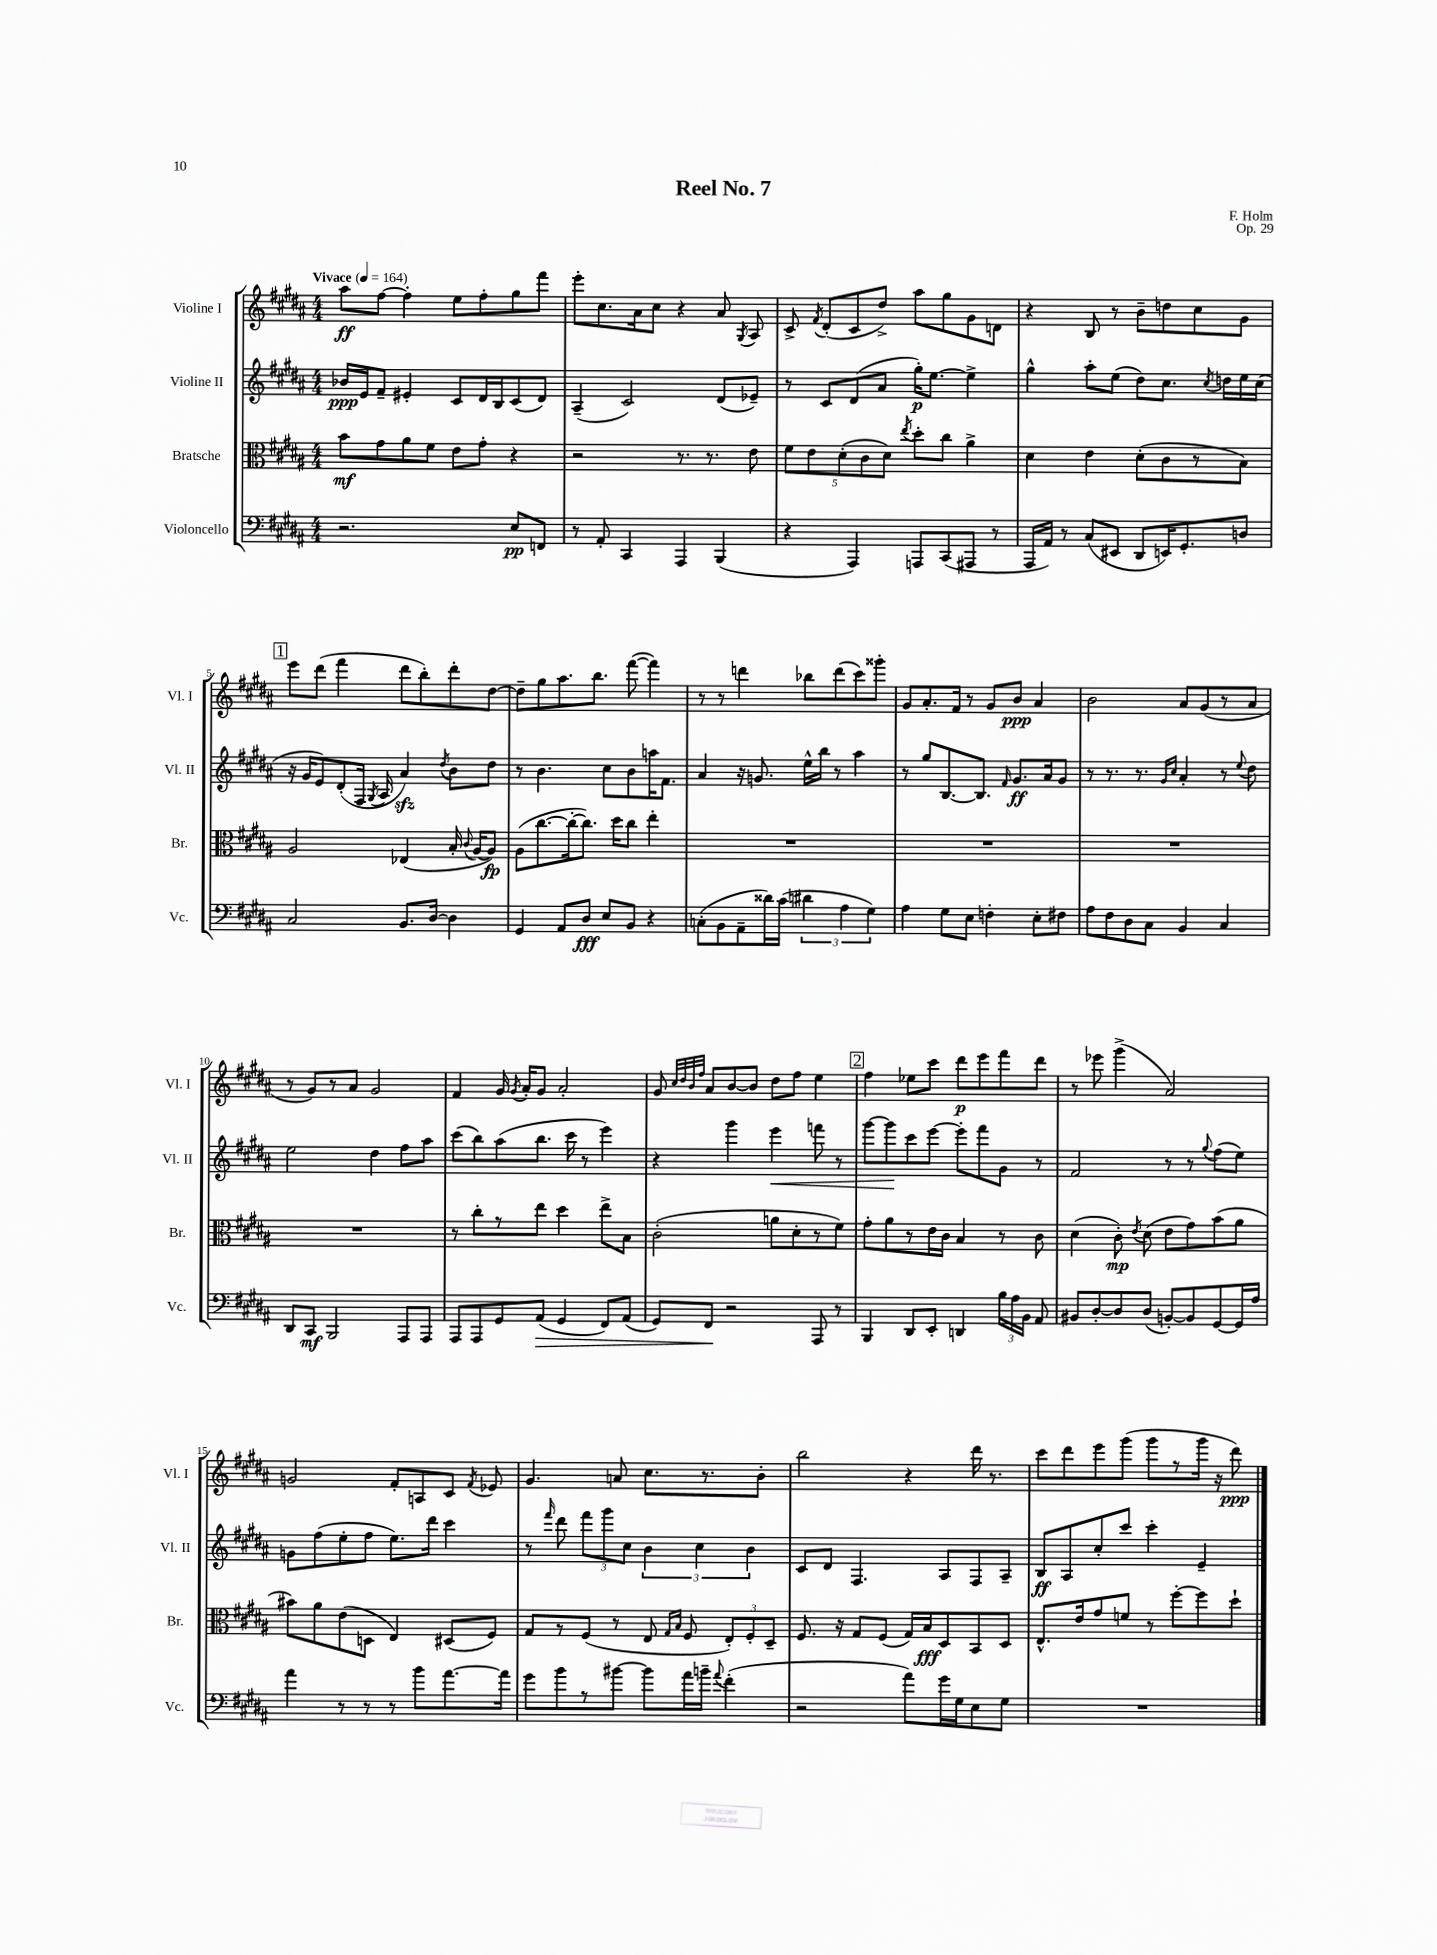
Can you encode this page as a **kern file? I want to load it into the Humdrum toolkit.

**kern	**dynam	**kern	**dynam	**kern	**dynam	**kern	**dynam
*part4	*part4	*part3	*part3	*part2	*part2	*part1	*part1
*staff4	*staff4	*staff3	*staff3	*staff2	*staff2	*staff1	*staff1
*I"Violoncello	*	*I"Bratsche	*	*I"Violine II	*	*I"Violine I	*
*I'Vc.	*	*I'Br.	*	*I'Vl. II	*	*I'Vl. I	*
*clefF4	*	*clefC3	*	*clefG2	*	*clefG2	*
*k[f#c#g#d#a#]	*	*k[f#c#g#d#a#]	*	*k[f#c#g#d#a#]	*	*k[f#c#g#d#a#]	*
*M4/4	*	*M4/4	*	*M4/4	*	*M4/4	*
*MM164	*	*MM164	*	*MM164	*	*MM164	*
=1	=1	=1	=1	=1	=1	=1	=1
!	!	!	!	!	!	!LO:TX:a:B:t=Vivace	!
2.r	.	8b\L	mf	16b-X/LL	ppp	8aa#\L	ff
.	.	.	.	16e/J	.	.	.
.	.	8g#\	.	8f#~/J	.	[8ff#\J	.
.	.	8a#\	.	4e#X'/	.	4ff#'\]	.
.	.	8f#\J	.	.	.	.	.
.	.	8e\L	.	8c#/L	.	8ee\L	.
.	.	8g#'\J	.	16d#/L	.	8ff#'\	.
.	.	.	.	16B/J	.	.	.
8E/L	pp	4r	.	(8c#/	.	8gg#\	.
8FFn/J	.	.	.	8d#/J)	.	8fff#\J	.
=2	=2	=2	=2	=2	=2	=2	=2
8r	.	2r	.	(4A#~/	.	8eee'\L	.
8AA#'/	.	.	.	.	.	8.cc#\	.
4CC#/	.	.	.	2c#/)	.	.	.
.	.	.	.	.	.	16a#\k	.
.	.	.	.	.	.	8cc#\J	.
4AAA#/	.	8.r	.	.	.	4r	.
.	.	8.r	.	.	.	.	.
(4BBB/	.	.	.	(8d#/L	.	8a#/	.
.	.	.	.	.	.	8qG#/	.
.	.	8e\	.	8e-X~/J)	.	8A#/	.
=3	=3	=3	=3	=3	=3	=3	=3
4r	.	10f#\L	.	8r	.	8c#^/	.
.	.	10e\	.	.	.	.	.
.	.	.	.	.	.	8qf#/	.
.	.	.	.	8c#/L	.	(8d#'/L	.
.	.	(10d#'\	.	.	.	.	.
4AAA#/)	.	.	.	(8d#/	.	8c#/	.
.	.	10c#\	.	.	.	.	.
.	.	.	.	8a#/J	.	8dd#^/J)	.
.	.	10d#\J)	.	.	.	.	.
.	.	8qee/	.	.	.	.	.
8AAAn/L	.	8dd#'\L	.	16gg#'\KL)	p	8aa#\L	.
.	.	.	.	[8.ee\J	.	.	.
(8CC#/	.	8cc#\J	.	.	.	8gg#\	.
8AAA#X/J	.	4a#^\	.	4ee^\]	.	8g#\	.
8r	.	.	.	.	.	8dn\J	.
=4	=4	=4	=4	=4	=4	=4	=4
16AAA#/LL	.	4d#\	.	4gg#^^\	.	4r	.
16AA#/JJ)	.	.	.	.	.	.	.
8r	.	.	.	.	.	.	.
(8C#/L	.	4e\	.	8aa#'\L	.	8B/	.
8EE#X/J	.	.	.	(8ee\J	.	8r	.
8DD#/L	.	(8d#'\L	.	8dd#\L)	.	8b~\L	.
16EEn/K)	.	8c#\	.	8.cc#\J	.	8ddn\	.
8.GG#'/	.	.	.	.	.	.	.
.	.	8r	.	.	.	8cc#\	.
.	.	.	.	8qcc#/	.	.	.
.	.	.	.	16ddn\LL	.	.	.
8Dn/J	.	8B\J)	.	16ee\	.	8g#\J	.
.	.	.	.	(16cc#\JJ	.	.	.
!!LO:LB:g=z
!!LO:REH:place=s1:t=1
=5	=5	=5	=5	=5	=5	=5	=5
2C#/	.	2A#/	.	16r	.	8eee\L	.
.	.	.	.	16g#/KL	.	.	.
.	.	.	.	8e/)	.	(8ddd#\J	.
.	.	.	.	(8d#'/	.	4fff#\	.
.	.	.	.	16F#/Jk	.	.	.
.	.	.	.	8qG#/	.	.	.
.	.	.	.	16A#/	.	.	.
8.BB/L	.	(4E-X/	.	4a#zz/)	.	8ddd#\L	.
.	.	.	.	.	.	8bb'\)	.
[16D#/Jk	.	.	.	.	.	.	.
.	.	.	.	8qdd#/	.	.	.
4D#\]	.	16B'/	.	8b\L	.	8ddd#'\	.
.	.	8qqc#/	.	.	.	.	.
.	.	[16A#/KL	.	.	.	.	.
.	.	8A#/J])	fp	8dd#\J	.	[8dd#\J	.
=6	=6	=6	=6	=6	=6	=6	=6
4GG#/	.	(8A#\L	.	8r	.	8dd#~\L]	.
.	.	[8.cc#\	.	4.b\	.	8gg#\	.
8AA#/L	.	.	.	.	.	8.aa#\	.
.	.	16cc#'\k_	.	.	.	.	.
8D#/J	fff	8.cc#\J])	.	.	.	.	.
.	.	.	.	.	.	8.bb\J	.
8E/L	.	.	.	8cc#\L	.	.	.
.	.	16dd#\KL	.	.	.	.	.
8BB/J	.	8cc#\J	.	8b\	.	([8fff#\	.
4r	.	4ee'\	.	16aan\K	.	4fff#\])	.
.	.	.	.	8.f#\J	.	.	.
=7	=7	=7	=7	=7	=7	=7	=7
(8Cn'\L	.	1r	.	4a#/	.	8r	.
8BB\	.	.	.	.	.	8r	.
8AA#~\	.	.	.	16r	.	4dddn\	.
.	.	.	.	8.gn/	.	.	.
16d##X\L)	.	.	.	.	.	.	.
(16c#\JJ	.	.	.	.	.	.	.
6d#X\	.	.	.	16ee^^\LL	.	8bb-X\L	.
.	.	.	.	16bb\JJ	.	.	.
.	.	.	.	8r	.	(8ddd\	.
6A#\	.	.	.	.	.	.	.
.	.	.	.	4aa#\	.	8ccc#\)	.
6G#\)	.	.	.	.	.	.	.
.	.	.	.	.	.	8ggg##X'\J	.
=8	=8	=8	=8	=8	=8	=8	=8
4A#\	.	1r	.	8r	.	8g#/L	.
.	.	.	.	8gg#/L	.	8.a#'/	.
8G#\L	.	.	.	[8.B/	.	.	.
.	.	.	.	.	.	16f#/Jk	.
8E\J	.	.	.	.	.	8r	.
.	.	.	.	8.B/J]	.	.	.
4Fn'\	.	.	.	.	.	8g#/L	.
.	.	.	.	16qqf#/	.	.	.
.	.	.	.	8.g#/L	ff	8b/J	ppp
8E'\L	.	.	.	.	.	4a#/	.
.	.	.	.	16a#/k	.	.	.
8F#X\J	.	.	.	8g#/J	.	.	.
=9	=9	=9	=9	=9	=9	=9	=9
8A#\L	.	1r	.	8r	.	2b\	.
8F#\	.	.	.	8.r	.	.	.
8D#\	.	.	.	.	.	.	.
.	.	.	.	8.r	.	.	.
8C#\J	.	.	.	.	.	.	.
.	.	.	.	16qqg#/LL	.	.	.
.	.	.	.	16qqcc#/JJ	.	.	.
4BB/	.	.	.	4a#'/	.	8a#/L	.
.	.	.	.	.	.	(8g#/	.
4C#/	.	.	.	8r	.	8r	.
.	.	.	.	8qqee/	.	.	.
.	.	.	.	8dd#\	.	8a#/J	.
!!LO:LB:g=z
=10	=10	=10	=10	=10	=10	=10	=10
8DD#/L	.	1r	.	2ee\	.	8r	.
8CC#/J	mf	.	.	.	.	8g#/L)	.
2BBB/	.	.	.	.	.	8r	.
.	.	.	.	.	.	8a#/J	.
.	.	.	.	4dd#\	.	2g#/	.
8AAA#/L	.	.	.	8ff#\L	.	.	.
8AAA#/J	.	.	.	8aa#\J	.	.	.
=11	=11	=11	=11	=11	=11	=11	=11
8AAA#/L	.	8r	.	(8ccc#\L	.	4f#/	.
8AAA#/	.	8cc#'\L	.	8bb\)	.	.	.
8GG#/	.	8r	.	(8aa#\	.	16g#/	.
.	.	.	.	.	.	8qg#/	.
.	.	.	.	.	.	16a#'/KL	.
!	!LO:HP:b	!	!	!	!	!	!
(8AA#/J	>	8ee\J	.	8.bb\J	.	8g#/J	.
4GG#/	.	4dd#\	.	.	.	2a#'/	.
.	.	.	.	16ccc#\	.	.	.
.	.	.	.	8r	.	.	.
8FF#/L)	.	8ee^\L	.	4eee\)	.	.	.
(8AA#/J	.	8B\J	.	.	.	.	.
=12	=12	=12	=12	=12	=12	=12	=12
8GG#/L)	.	(2c#'\	.	4r	.	8g#/	.
.	.	.	.	.	.	32qqcc#/LLL	.
.	.	.	.	.	.	32qqdd#/	.
.	.	.	.	.	.	32qqb/	.
.	.	.	.	.	.	32qqff#/JJJ	.
8FF#/J	.	.	.	.	.	8a#/L	.
2r	]	.	.	4ggg#\	.	[8b/	.
.	.	.	.	.	.	8b/J]	.
!	!	!	!	!	!LO:HP:b	!	!
.	.	8an\L	.	4eee\	<	8dd#\L	.
.	.	8d#'\	.	.	.	8ff#\J	.
8AAA#/	.	8r	.	8fffn\	.	4ee\	.
8r	.	8f#\J)	.	8r	.	.	.
!!LO:REH:place=s1:t=2
=13	=13	=13	=13	=13	=13	=13	=13
4BBB/	.	8g#'\L	.	[8ggg#\L	.	4ff#\	.
.	.	8a#\	.	8ggg#\]	.	.	.
8DD#/L	.	8r	.	8ccc#\	[	8ee-X\L	.
8EE'/J	.	16e\L	.	[8eee\J	.	8ccc#\J	.
.	.	16c#\JJ	.	.	.	.	.
4DDn/	.	4B/	.	8eee'\L]	.	8ddd#\L	p
.	.	.	.	8fff#\	.	8eee\	.
24B\LL	.	8r	.	8g#\J	.	8fff#\	.
24A#\	.	.	.	.	.	.	.
24BB\JJ	.	.	.	.	.	.	.
8AA#/	.	8c#\	.	8r	.	8ddd#\J	.
=14	=14	=14	=14	=14	=14	=14	=14
8BB#X/L	.	(4d#\	.	2f#/	.	8r	.
[8D#'/	.	.	.	.	.	8eee-X\	.
8D#/]	.	8c#'\)	mp	.	.	(4ggg#^\	.
.	.	8qe/	.	.	.	.	.
(8D#/J	.	(8d#\	.	.	.	.	.
[8BBn'/L)	.	8e\L	.	8r	.	2a#/)	.
8BB/]	.	8g#\)	.	8r	.	.	.
.	.	.	.	8qqgg#/	.	.	.
[8GG#/	.	(8b\	.	(8ff#\L	.	.	.
16GG#/L]	.	8a#\J	.	8ee\J)	.	.	.
16A#/JJ	.	.	.	.	.	.	.
!!LO:LB:g=z
=15	=15	=15	=15	=15	=15	=15	=15
4a#\	.	8b#X\L)	.	8gn\L	.	2gn/	.
.	.	8a#\	.	(8ff#\	.	.	.
8r	.	(8e\	.	8ee'\	.	.	.
8r	.	8Dn\J	.	8ff#\J	.	.	.
8r	.	4E/)	.	8.ee\L)	.	8f#'/L	.
8b\L	.	.	.	.	.	8An/	.
.	.	.	.	16ddd#\Jk	.	.	.
[8.a#\	.	(8D#X/L	.	4ccc#\	.	8c#/J	.
.	.	.	.	.	.	8qf#/	.
.	.	8F#/J)	.	.	.	8e-X/	.
16a#\Jk]	.	.	.	.	.	.	.
=16	=16	=16	=16	=16	=16	=16	=16
8g#\L	.	8G#/L	.	8r	.	4.g#/	.
.	.	.	.	16qqfff#/	.	.	.
8b\	.	8r	.	8ddd#\	.	.	.
8r	.	(8F#/J	.	12fff#\L	.	.	.
.	.	.	.	12ggg#\	.	.	.
[8b#X\J	.	8r	.	.	.	8an/	.
.	.	.	.	12cc#\J	.	.	.
8b#\L]	.	8E/	.	6b\	.	8.cc#\L	.
.	.	16qqG#/LL	.	.	.	.	.
.	.	16qqB/JJ	.	.	.	.	.
16a#\L	.	8F#/	.	.	.	.	.
.	.	.	.	6cc#\	.	.	.
16bn~\JJ	.	.	.	.	.	8.r	.
8qqa#/	.	.	.	.	.	.	.
(4f#'\	.	12E'/L)	.	.	.	.	.
.	.	12F#'/	.	6b\	.	.	.
.	.	.	.	.	.	8b'\J	.
.	.	12D#~/J	.	.	.	.	.
=17	=17	=17	=17	=17	=17	=17	=17
2r	.	8.F#/	.	8c#/L	.	2bb\	.
.	.	.	.	8d#/J	.	.	.
.	.	16r	.	.	.	.	.
.	.	8G#/L	.	4.F#/	.	.	.
.	.	(8F#/J	.	.	.	.	.
8a#\L)	.	16G#/LL)	.	.	.	4r	.
.	.	16B/J	fff	.	.	.	.
16g#\L	.	8D#/	.	8A#/L	.	.	.
16G#\J	.	.	.	.	.	.	.
8E\	.	8BB/	.	8F#/	.	16ddd#\	.
.	.	.	.	.	.	8.r	.
8G#\J	.	8D#/J	.	8A#~/J	.	.	.
=18	=18	=18	=18	=18	=18	=18	=18
1r	.	8.E^^/L	.	8B/L	ff	8ccc#\L	.
.	.	.	.	8A#/	.	8ddd#\	.
.	.	16e/k	.	.	.	.	.
.	.	8g#/	.	8cc#'/	.	8eee\	.
.	.	8fn/J	.	8ccc#/J	.	(8ggg#\J	.
.	.	8r	.	4ccc#'\	.	8ggg#\L	.
.	.	[8ff#'\L	.	.	.	8r	.
.	.	8ff#\]	.	4e~/	.	16ggg#\Jk	.
.	.	.	.	.	.	16r	.
.	.	8dd#`\J	.	.	.	8ddd#\)	ppp
==	==	==	==	==	==	==	==
*-	*-	*-	*-	*-	*-	*-	*-
